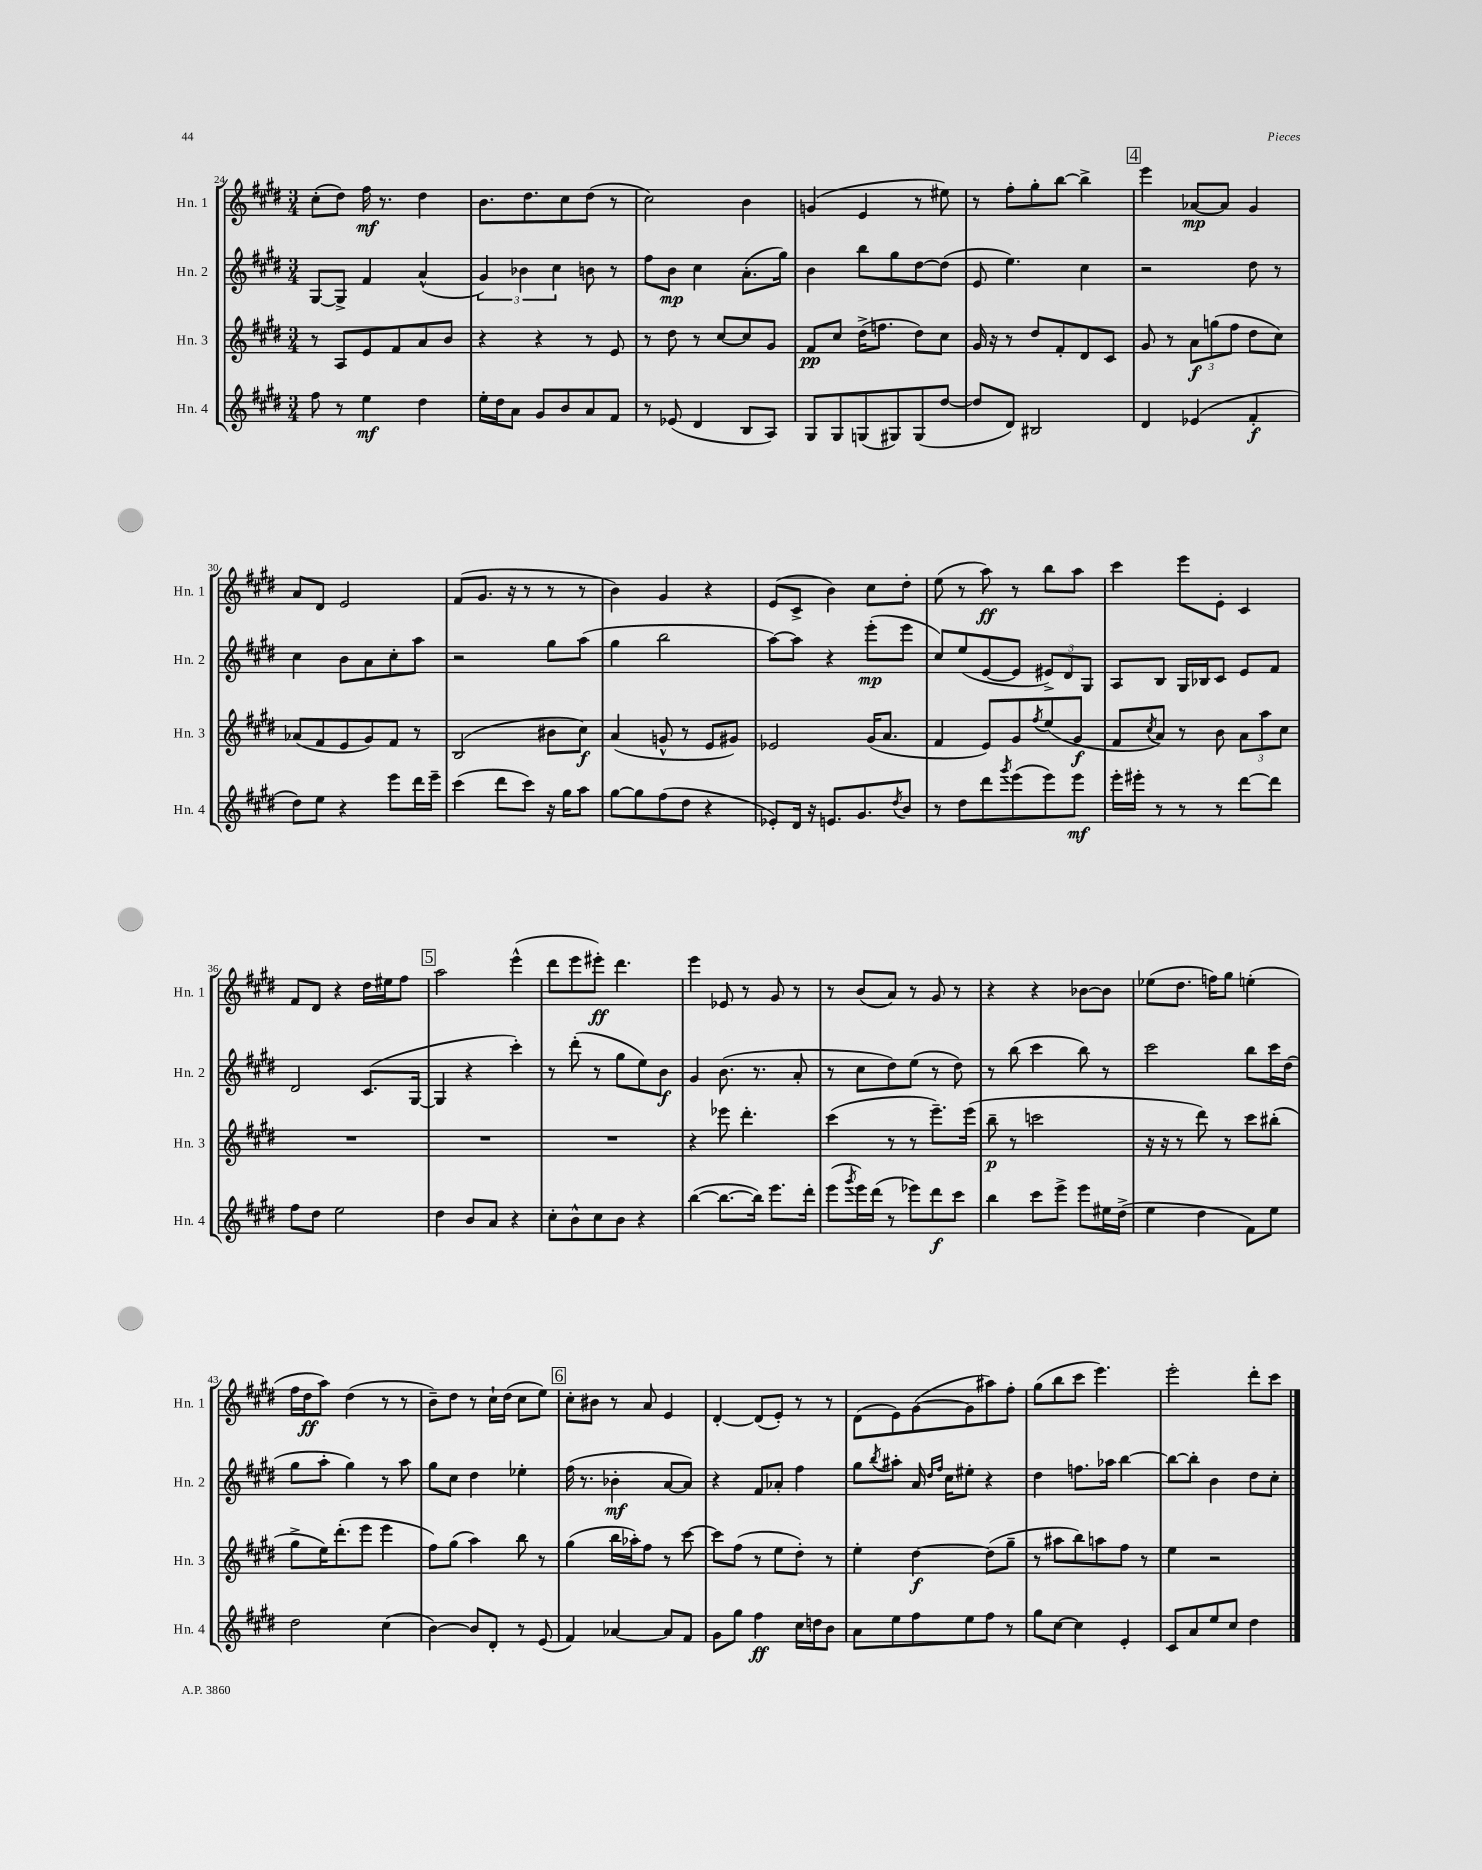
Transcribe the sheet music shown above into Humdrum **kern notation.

**kern	**kern	**kern	**kern
*staff4	*staff3	*staff2	*staff1
*clefG2	*clefG2	*clefG2	*clefG2
*k[f#c#g#d#]	*k[f#c#g#d#]	*k[f#c#g#d#]	*k[f#c#g#d#]
*M3/4	*M3/4	*M3/4	*M3/4
8ff#	8r	[8G#	(8cc#'
8r	8A	8G#^]	8dd#)
4ee	8e	4f#	16ff#
.	.	.	8.r
.	8f#	.	.
4dd#	8a	(4a^^	4dd#
.	8b	.	.
=	=	=	=
16ee'	4r	6g#)	8.b
16dd#	.	.	.
8a	.	.	.
.	.	6b-	.
.	.	.	8.dd#
8g#	4r	.	.
.	.	6cc#	.
8b	.	.	8cc#
8a	8r	8b	(8dd#
8f#	8e	8r	8r
=	=	=	=
8r	8r	8ff#	2cc#)
(8e-	8dd#	8b	.
4d#	8r	4cc#	.
.	[8cc#	.	.
8B	8cc#]	(8.a'	4b
8A)	8g#	.	.
.	.	16gg#)	.
=	=	=	=
8G#	8f#	4b	(4g
8G#	8cc#	.	.
(8G	(16dd#^	8bb	4e
.	8.ff	.	.
8G#)	.	8gg#	.
(8G#	8dd#)	[8dd#	8r
[8dd#	8cc#	(8dd#]	8ee#)
=	=	=	=
8dd#]	16g#	8e	8r
.	16r	.	.
8d#)	8r	4.ee)	8ff#'
2B#	8dd#	.	8gg#'
.	8f#'	.	[8bb
.	8d#	4cc#	4bb^]
.	8c#	.	.
=	=	=	=
4d#	8g#	2r	4eee
.	8r	.	.
(4e-	12a	.	[8a-
.	(12gg	.	.
.	.	.	8a-]
.	12ff#	.	.
4f#'	8dd#	8dd#	4g#
.	8cc#)	8r	.
=	=	=	=
8dd#)	(8a-	4cc#	8a
8ee	8f#	.	8d#
4r	8e	8b	2e
.	8g#)	8a	.
8eee	8f#	8cc#'	.
16ddd#	8r	8aa	.
16eee~	.	.	.
=	=	=	=
(4ccc#	(2B	2r	(8f#
.	.	.	8.g#
8ddd#	.	.	.
.	.	.	16r
8ccc#)	.	.	8r
16r	8b#	8gg#	8r
16gg#	.	.	.
8aa	8cc#)	(8aa	8r
=	=	=	=
[8gg#	(4a	4gg#	4b)
8gg#]	.	.	.
(8ff#	8g^^	2bb	4g#
8dd#	8r	.	.
4r	8e	.	4r
.	8g#)	.	.
=	=	=	=
8e-')	2e-	[8aa)	(8e
16d#	.	8aa]	8c#^
16r	.	.	.
8.e	.	4r	4b)
8.g#	.	.	.
.	(16g#	(8eee'	8cc#
.	8.a	.	.
8qdd#	.	.	.
8b	.	8eee	8dd#'
=	=	=	=
8r	4f#	8cc#)	(8ee
8dd#	.	(8ee	8r
8ddd#	8e)	[8e	8aa)
8qggg#	.	.	.
(8eee	8g#	8e]	8r
.	8qff#	.	.
8eee)	(8ee	12e#^)	8bb
.	.	12d#	.
8eee	8g#	.	8aa
.	.	12G#	.
=	=	=	=
16eee'	8f#	8A	4ccc#
16eee#'	.	.	.
.	8qcc#	.	.
8r	8a)	8B	.
8r	8r	16G#	8eee
.	.	16B-	.
8r	8b	8c#	8e'
[8ddd#	12a	8e	4c#
.	12aa	.	.
8ddd#]	.	8f#	.
.	12cc#	.	.
=	=	=	=
8ff#	2.r	2d#	8f#
8dd#	.	.	8d#
2ee	.	.	4r
.	.	(8.c#	16dd#
.	.	.	16ee#
.	.	.	8ff#
.	.	[16G#	.
=	=	=	=
4dd#	2.r	4G#]	2aa
8b	.	4r	.
8a	.	.	.
4r	.	4ccc#')	(4eee^^
=	=	=	=
8cc#'	2.r	8r	8ddd#
8b^^	.	(8ddd#'	8eee
8cc#	.	8r	8eee#')
8b	.	8gg#	4.ddd#
4r	.	8ee)	.
.	.	8b	.
=	=	=	=
([4bb	4r	4g#	4eee
8.bb_	8eee-	(8.b	8e-
.	4.ddd#'	.	8r
16bb])	.	8.r	.
8.eee	.	.	8g#
.	.	8a'	8r
16ddd#'	.	.	.
=	=	=	=
(8eee	(4ccc#	8r	8r
8qggg#	.	.	.
16eee)	.	8cc#	(8b
(16ddd#	.	.	.
8r	8r	8dd#)	8a)
8eee-)	8r	(8ee	8r
8ddd#	8.eee~)	8r	8g#
8ccc#	.	8dd#)	8r
.	(16eee	.	.
=	=	=	=
4bb	8bb~	8r	4r
.	8r	(8bb	.
8ccc#	2ccc	4ccc#	4r
8eee^	.	.	.
8eee	.	8bb)	[8b-
16ee#	.	8r	8b-]
(16dd#^	.	.	.
=	=	=	=
4ee	16r	2ccc#	(8ee-
.	16r	.	.
.	8r	.	8.dd#
4dd#	8ddd#)	.	.
.	.	.	16ff)
.	8r	.	8gg#
8f#)	8ccc#	8bb	(4ee'
8ee	(8bb#'	16ccc#	.
.	.	(16dd#	.
=	=	=	=
2dd#	8gg#^	8gg#	16ff#
.	.	.	16dd#
.	16ee)	8aa'	8aa)
.	(8.ddd#'	.	.
.	.	4gg#)	(4dd#
.	8eee	.	.
(4cc#	4eee	8r	8r
.	.	8aa	8r
=	=	=	=
[4b)	8ff#)	8gg#	8b~)
.	(8gg#	8cc#	8dd#
8b]	4aa)	4dd#	8r
8d#'	.	.	16cc#`
.	.	.	(16dd#
8r	8bb	4ee-'	8cc#
(8e	8r	.	8ee)
=	=	=	=
4f#)	(4gg#	(16ff#	8cc#'
.	.	8.r	.
.	.	.	8b#
[4a-	16bb	4b-'	8r
.	16aa-')	.	.
.	8ff#	.	8a
8a-]	8r	[8a	4e
8f#	[8ccc#	8a])	.
=	=	=	=
8g#	8ccc#]	4r	[4d#'
8gg#	(8ff#	.	.
4ff#	8r	8f#	(8d#]
.	8ee	8a-'	8e')
16cc#	8dd#')	4ff#	8r
16dd	.	.	.
8b	8r	.	8r
=	=	=	=
8a	4ee'	8gg#	(8d#
.	.	8qbb	.
8ee	.	8aa#'	8e)
8ff#	[4dd#	16a	([8g#
.	.	16qqdd#	.
.	.	16qqff#	.
.	.	16cc#	.
8ee	.	8ee#'	8g#]
8ff#	(8dd#]	4r	8aa#)
8r	8gg#~	.	8ff#'
=	=	=	=
8gg#	8r	4dd#	(8gg#
[8cc#	8aa#	.	8bb
4cc#]	8bb)	8.ff	8ccc#
.	8aa	.	4.eee)
.	.	16aa-	.
4e'	8ff#	[4bb	.
.	8r	.	.
=	=	=	=
8c#	4ee	8bb_	2eee'
8a	.	8bb']	.
8ee	2r	4b	.
8cc#	.	.	.
4dd#	.	8dd#	8ddd#'
.	.	8cc#'	8ccc#
==	==	==	==
*-	*-	*-	*-
